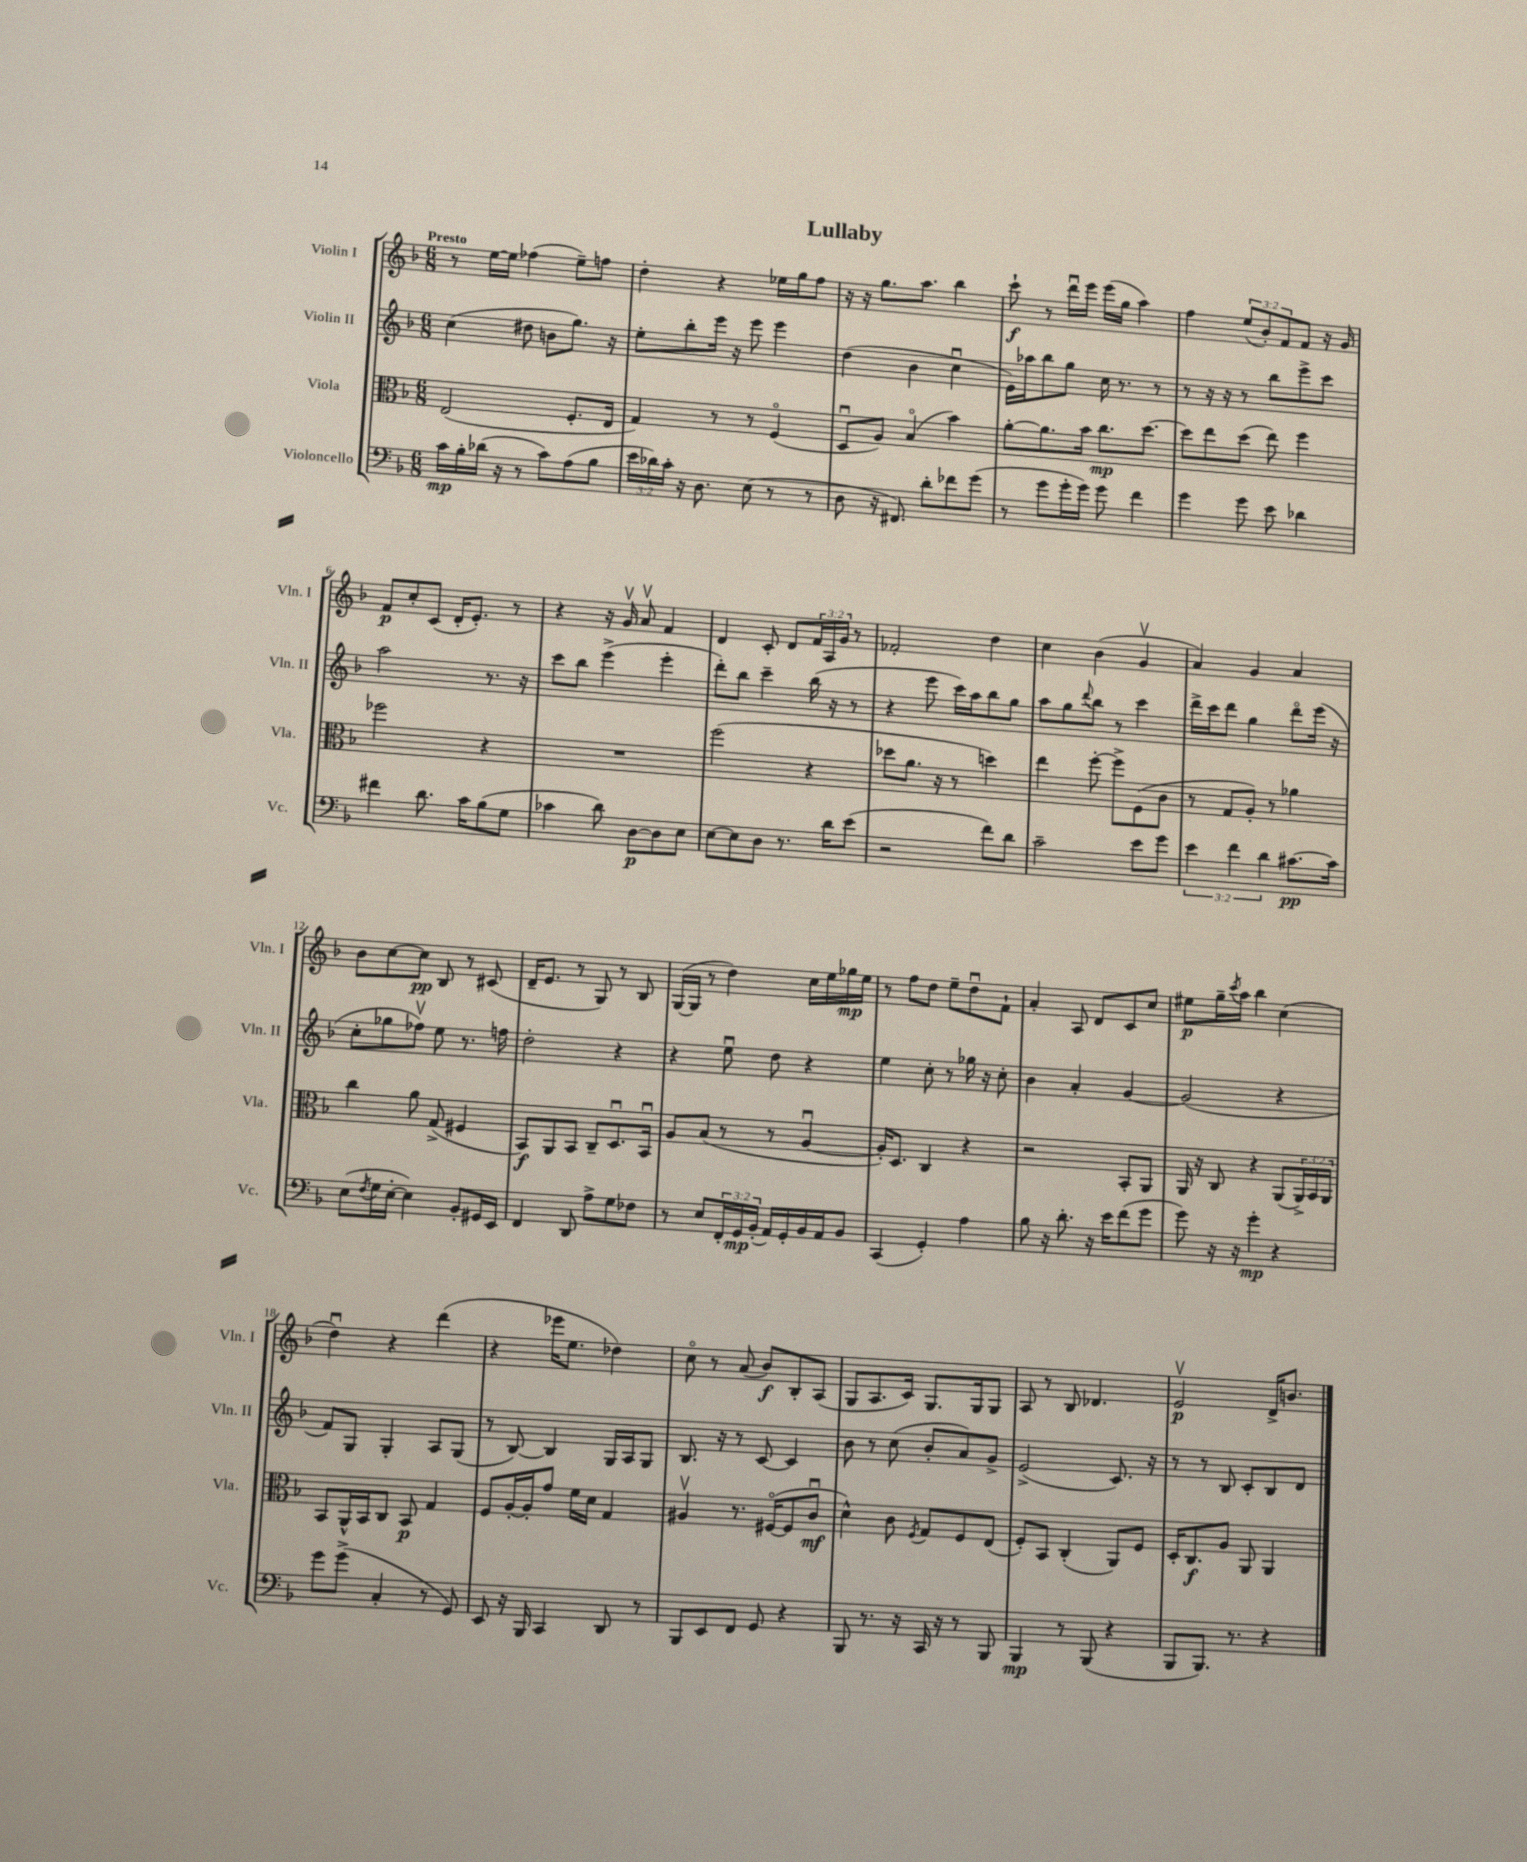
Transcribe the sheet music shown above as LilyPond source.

\header { title = "Lullaby" }
<<
\new StaffGroup <<
\new Staff = "s0" \with { instrumentName = "Violin I" shortInstrumentName = "Vln. I" } {
    \clef treble \key f \major \numericTimeSignature \time 6/8 \override Staff.TupletNumber.text = #tuplet-number::calc-fraction-text \tempo "Presto"
    r8 e''16~ e''16 fes''4( e''8--) f''8 |
    d''4-. r4 ees''16 g''16 f''8 |
    r16 r16 g''8. a''8. bes''4 |
    c'''8-!\f r8 d'''16\downbow e'''16 e'''16( g''16 a''4) |
    f''4 \tuplet 3/2 { e''8( bes'8-.) f'8 } f'8 r16 g'16 |
    f'8\p c''8-. c'8( d'16-. e'8.-.) r8 |
    r4 r16 g'16\upbow a'8\upbow f'4 |
    d'4 c'8-. d'8 \tuplet 3/2 { f'16 a16 g'16 } r8 |
    fes'2-. d''4 |
    c''4 bes'4( g'4\upbow |
    a'4) g'4 a'4 |
    bes'8 c''8~ c''8\pp bes8 r8 cis'8( |
    d'16-- e'8. r8 g8) r8 bes8 |
    g16~( g16 r8 d''4) c''16 e''16 ges''16\mp e''16 |
    r8 f''8 d''8 e''8-- d''8\downbow f'8-! |
    a'4-. a8 d'8 c'8 c''8 |
    eis''8\p g''16-- \acciaccatura { c'''8 } a''16 bes''4 c''4( |
    d''4\downbow) r4 d'''4( |
    r4 ees'''16 e''8. des''4) |
    c''8\flageolet r8 a'8( bes'8\f) bes8-. a8( |
    g8 a8. c'16) g8. g16 g8 |
    a8 r8 bes8 des'4. |
    e'2\upbow\p d'16-> b'8. \bar "|." |
}
\new Staff = "s1" \with { instrumentName = "Violin II" shortInstrumentName = "Vln. II" } {
    \clef treble \key f \major \numericTimeSignature \time 6/8
    c''4( dis''8 b'8 g''8.) r16 |
    e''8-. bes''8-. e'''16 r16 e'''8 e'''4 |
    d''4( bes'4 c''4\downbow |
    e'16) aes''16 bes''8 g''8 c''16 r8. r8 |
    r8 r16 r16 r8 bes''8 e'''8-> c'''8 |
    a''2 r8. r16 |
    c'''8 bes''8 e'''4->( e'''4-. |
    d'''8-.) bes''8 c'''4-- bes''16( r16 r8 |
    r4 e'''8 c'''16) a''16 bes''8 g''8 |
    a''8 g''8 \appoggiatura { d'''8 } bes''8 r8 c'''4 |
    d'''16-> c'''16 d'''8 g''4 d'''8\flageolet e'''16( r16 |
    c''8-. ges''8 fes''8\upbow) e''8 r8. f''16 |
    d''2-. r4 |
    r4 e''8\downbow d''8 r4 |
    e''4 c''8-. r8 ges''16 r16 c''8-. |
    bes'4 a'4-. g'4~ |
    g'2( r4 |
    f'8) g8 g4-. a8 g8( |
    r8 bes8~) bes4 g16 a16 g8 |
    bes8. r16 r8 c'8~ c'4 |
    bes'8 r8 c''8( bes'8-. a'8) g'8-> |
    e'2->( c'8.) r16 |
    r8 r8 bes8 c'8-. bes8 d'8 \bar "|." |
}
\new Staff = "s2" \with { instrumentName = "Viola" shortInstrumentName = "Vla." } {
    \clef alto \key f \major \numericTimeSignature \time 6/8 \override Staff.TupletNumber.text = #tuplet-number::calc-fraction-text
    e2( f8.-. e16 |
    g4) r8 r8 f4\flageolet( |
    d8\downbow a8) bes4\flageolet( bes'4) |
    a'8~-. a'8. bes'16 c''8.\mp d''8.~ |
    d''8 e''8 d''8( e''8) f''4 |
    fes''2 r4 |
    R2. |
    f''2( r4 |
    des''8 a'8. r16 r8 d''4) |
    e''4 f''8~-. f''8-> f8( c'8 |
    r8 g8 a8-.) r8 aes'4 |
    c''4 a'8 g8->( fis4 |
    bes,8\f) a,8 bes,8 c8-- d8.\downbow bes,16\downbow |
    a8 bes8( r8 r8 a4~\downbow |
    a16-.) d8. c4 r4 |
    r2 bes,8-. a,8 |
    a,16 r16 c8 r4 a,8( \tuplet 3/2 { a,16->) bes,16 a,16 } |
    bes,8 a,16-^ bes,16 c8 bes,8\p g4 |
    f8 a16~-. a16-. g'8 f'16 d'16 g4 |
    ais4\upbow r8. fis16~\flageolet( fis8 c'8\downbow\mf |
    d'4-^) c'8 \acciaccatura { f8 } g8 f8 e8( |
    f8-.) bes,8 c4-.( a,8) f8 |
    d16-. c8.\f a8 a,8 a,4 \bar "|." |
}
\new Staff = "s3" \with { instrumentName = "Violoncello" shortInstrumentName = "Vc." } {
    \clef bass \key f \major \numericTimeSignature \time 6/8 \override Staff.TupletNumber.text = #tuplet-number::calc-fraction-text
    c'16\mp bes16-. des'16( r16 r8 c'8) a8( bes8 |
    \tuplet 3/2 { e'16 des'16) c'16-. } r16 d8. e8( r8 r8 |
    d8 r16 fis,8.) d'8-. fes'8 g'8( |
    r8 g'8 g'16-. g'16) g'8 f'4 |
    g'4 g'8 e'8 des'4 |
    fis'4 d'8. c'16 bes8( g8 |
    ces'4 d'8) d8~\p d8 e8 |
    e8~ e8 d8 r8. d'16 e'8( |
    r2 f'8) d'8 |
    c'2-- e'8 g'8 |
    \tuplet 3/2 { e'4 f'4 d'4 } cis'8.~\pp cis'16 |
    e8( \acciaccatura { f8 } g16 e16~-. e4) bes,8-. gis,16 e,16 |
    f,4 d,8 a8-> g8 fes8 |
    r8 e8 \tuplet 3/2 { f,16-. g,16\mp bes,16-.( } a,16) g,16-. bes,16 a,16 bes,8 |
    c,4( g,4-.) a4 |
    bes8 r16 d'8.-. r16 e'16 f'8( g'8 |
    g'8) r16 r16 g'4-.\mp r4 |
    g'8 g'8->( c4-. r8 g,8) |
    e,8 r16 bes,,16 c,4 d,8 r8 |
    bes,,8 e,8 f,8 g,8 r4 |
    bes,,8 r8. r16 c,16 r16 r8 bes,,8 |
    bes,,4\mp r8 bes,,8( r4 |
    bes,,8 bes,,8.) r8. r4 \bar "|." |
}
>>
>>
